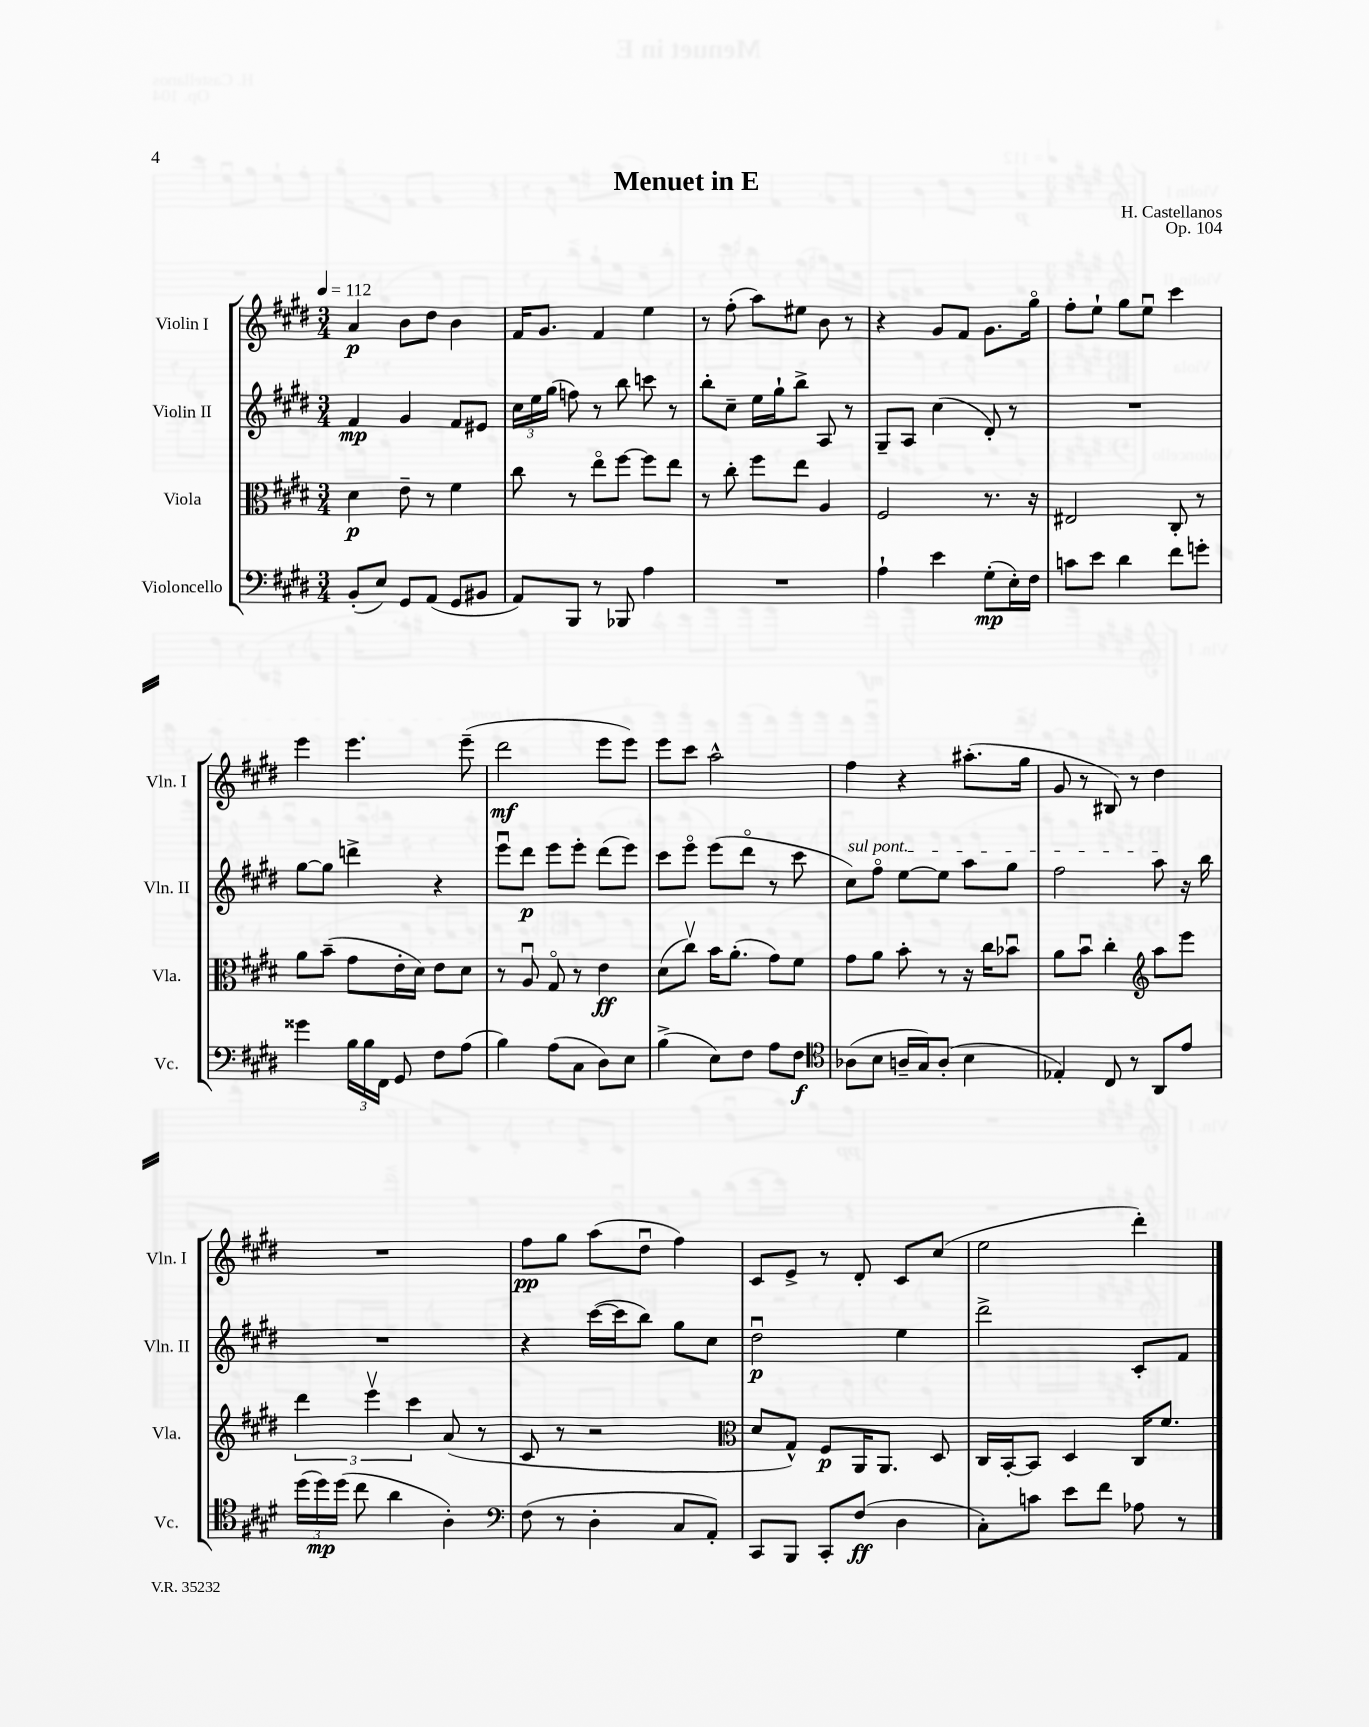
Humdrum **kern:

**kern	**dynam	**kern	**dynam	**kern	**dynam	**kern	**dynam
*part4	*part4	*part3	*part3	*part2	*part2	*part1	*part1
*staff4	*staff4	*staff3	*staff3	*staff2	*staff2	*staff1	*staff1
*I"Violoncello	*	*I"Viola	*	*I"Violin II	*	*I"Violin I	*
*I'Vc.	*	*I'Vla.	*	*I'Vln. II	*	*I'Vln. I	*
*clefF4	*	*clefC3	*	*clefG2	*	*clefG2	*
*k[f#c#g#d#]	*	*k[f#c#g#d#]	*	*k[f#c#g#d#]	*	*k[f#c#g#d#]	*
*M3/4	*	*M3/4	*	*M3/4	*	*M3/4	*
*MM112	*	*MM112	*	*MM112	*	*MM112	*
=1	=1	=1	=1	=1	=1	=1	=1
(8BB'/L	.	4d#\	p	4f#/	mp	4a/	p
8E/J)	.	.	.	.	.	.	.
8GG#/L	.	8e~\	.	4g#/	.	8b\L	.
(8AA/J	.	8r	.	.	.	8dd#\J	.
8GG#/L	.	4f#\	.	8f#/L	.	4b\	.
8BB#X/J	.	.	.	8e#X/J	.	.	.
=2	=2	=2	=2	=2	=2	=2	=2
8AA/L)	.	8cc#\	.	24cc#\LL	.	16f#/KL	.
.	.	.	.	24ee\	.	.	.
.	.	.	.	.	.	8.g#/J	.
.	.	.	.	(24gg#\JJ	.	.	.
8BBB/J	.	8r	.	8ffn\)	.	.	.
8r	.	8ee\L	.	8r	.	4f#/	.
8BBB-X/	.	[8ff#\J	.	8bb\	.	.	.
4A\	.	8ff#\L]	.	8cccn\	.	4ee\	.
.	.	8ee\J	.	8r	.	.	.
=3	=3	=3	=3	=3	=3	=3	=3
2.r	.	8r	.	8bb'\L	.	8r	.
.	.	8cc#'\	.	8cc#~\J	.	(8ff#'\	.
.	.	8ff#\L	.	16ee\LL	.	8aa\L)	.
.	.	.	.	16gg#`\J	.	.	.
.	.	8ee\J	.	8bb^\J	.	8ee#X\J	.
.	.	4A/	.	8A/	.	8b\	.
.	.	.	.	8r	.	8r	.
=4	=4	=4	=4	=4	=4	=4	=4
4A`\	.	2F#/	.	8G#~/L	.	4r	.
.	.	.	.	8A/J	.	.	.
4e\	.	.	.	(4cc#\	.	8g#/L	.
.	.	.	.	.	.	8f#/J	.
(8G#'\L	mp	8.r	.	8d#'/)	.	8.g#\L	.
16E'\L)	.	.	.	8r	.	.	.
16F#\JJ	.	16r	.	.	.	16gg#\Jk	.
=5	=5	=5	=5	=5	=5	=5	=5
8cn\L	.	2E#X/	.	2.r	.	8ff#'\L	.
8e\J	.	.	.	.	.	8ee`\J	.
4d#\	.	.	.	.	.	8gg#\L	.
.	.	.	.	.	.	8eeu\J	.
8f#\L	.	8C#'/	.	.	.	4ccc#\	.
8gn'\J	.	8r	.	.	.	.	.
!!LO:LB:g=z
=6	=6	=6	=6	=6	=6	=6	=6
4g##X\	.	8a\L	.	[8gg#\L	.	4eee\	.
.	.	(8b~\J	.	8gg#\J]	.	.	.
24B\LL	.	8g#\L	.	4dddn^\	.	4.eee\	.
24B\	.	.	.	.	.	.	.
24FF#\JJ	.	.	.	.	.	.	.
8GG#/	.	16e'\L	.	.	.	.	.
.	.	16d#\JJ)	.	.	.	.	.
8F#\L	.	8e\L	.	4r	.	.	.
(8A\J	.	8d#\J	.	.	.	(8eee~\	.
=7	=7	=7	=7	=7	=7	=7	=7
4B\)	.	8r	.	8eeeu\L	.	2ddd#\	mf
.	.	8Au/	.	8ddd#\J	p	.	.
(8A\L	.	8G#/	.	8eee\L	.	.	.
8C#\J	.	8r	.	8eee'\J	.	.	.
8D#\L)	.	4e\	ff	(8ddd#\L	.	8eee\L	.
8E\J	.	.	.	8eee\J)	.	8eee\J)	.
=8	=8	=8	=8	=8	=8	=8	=8
(4B^\	.	(8d#\L	.	8ccc#\L	.	8eee\L	.
.	.	8cc#v\J)	.	8eee\J	.	8ccc#\J	.
8E\L)	.	16b\KL	.	(8eee\L	.	2aa^^\	.
.	.	(8.a'\J	.	.	.	.	.
8F#\J	.	.	.	8ddd#\J	.	.	.
8A\L	.	8g#\L)	.	8r	.	.	.
8F#\J	f	8f#\J	.	8ccc#\	.	.	.
=9	=9	=9	=9	=9	=9	=9	=9
*clefC4	*	*	*	*	*	*	*
!	!	!	!	!LO:TX:a:i:t=sul pont.	!	!	!
(8A-X\L	.	8g#\L	.	8cc#\L)	.	4ff#\	.
8B\J	.	8a\J	.	8ff#\J	.	.	.
16An~/LL	.	8b'\	.	[8ee\L	.	4r	.
16G#/J)	.	.	.	.	.	.	.
(8A'/J	.	8r	.	8ee\J]	.	.	.
4B\	.	16r	.	8aa\L	.	(8.aa#X'\L	.
.	.	16cc#\KL	.	.	.	.	.
.	.	8b-Xu\J	.	8gg#\J	.	.	.
.	.	.	.	.	.	16gg#\Jk	.
=10	=10	=10	=10	=10	=10	=10	=10
4E-X'/)	.	8a\L	.	2ff#\	.	8g#/	.
.	.	8bu\J	.	.	.	8r	.
8C#/	.	4cc#'\	.	.	.	8B#X/)	.
8r	.	.	.	.	.	8r	.
*	*	*clefG2	*	*	*	*	*
8AA/L	.	8aa\L	.	8aa\	.	4dd#\	.
8e/J	.	8eee\J	.	16r	.	.	.
.	.	.	.	16bb\	.	.	.
!!LO:LB:g=z
=11	=11	=11	=11	=11	=11	=11	=11
(24dd#\LL	.	6ddd#\	.	2.r	.	2.r	.
24dd#\)	mp	.	.	.	.	.	.
(24dd#\JJ	.	.	.	.	.	.	.
8cc#\	.	.	.	.	.	.	.
.	.	6eeev\	.	.	.	.	.
4a\	.	.	.	.	.	.	.
.	.	6ccc#\	.	.	.	.	.
4A'\)	.	(8a/	.	.	.	.	.
.	.	8r	.	.	.	.	.
=12	=12	=12	=12	=12	=12	=12	=12
*clefF4	*	*	*	*	*	*	*
(8F#\	.	8c#/	.	4r	.	8ff#\L	pp
8r	.	8r	.	.	.	8gg#\J	.
4D#'\	.	2r	.	([16ccc#\LL	.	(8aa\L	.
.	.	.	.	16ccc#\J]	.	.	.
.	.	.	.	8bb\J)	.	8dd#u\J	.
8C#/L	.	.	.	8gg#\L	.	4ff#\)	.
8AA'/J)	.	.	.	8cc#\J	.	.	.
=13	=13	=13	=13	=13	=13	=13	=13
*	*	*clefC3	*	*	*	*	*
8CC#/L	.	8d#/L	.	2dd#u\	p	8c#/L	.
8BBB/J	.	8G#^^/J)	.	.	.	8e^/J	.
8CC#'/L	.	8F#/L	p	.	.	8r	.
(8F#/J	ff	16AA/K	.	.	.	8d#'/	.
.	.	8.AA/J	.	.	.	.	.
4D#\	.	.	.	4ee\	.	8c#/L	.
.	.	8D#/	.	.	.	(8cc#/J	.
=14	=14	=14	=14	=14	=14	=14	=14
8C#'\L)	.	16C#/LL	.	2ddd#^\	.	2ee\	.
.	.	[16BB'/J	.	.	.	.	.
8cn\J	.	8BB/J]	.	.	.	.	.
8e\L	.	4D#/	.	.	.	.	.
8f#\J	.	.	.	.	.	.	.
8A-X\	.	16C#/KL	.	8c#'/L	.	4ddd#'\)	.
.	.	8.f#/J	.	.	.	.	.
8r	.	.	.	8f#/J	.	.	.
==	==	==	==	==	==	==	==
*-	*-	*-	*-	*-	*-	*-	*-
